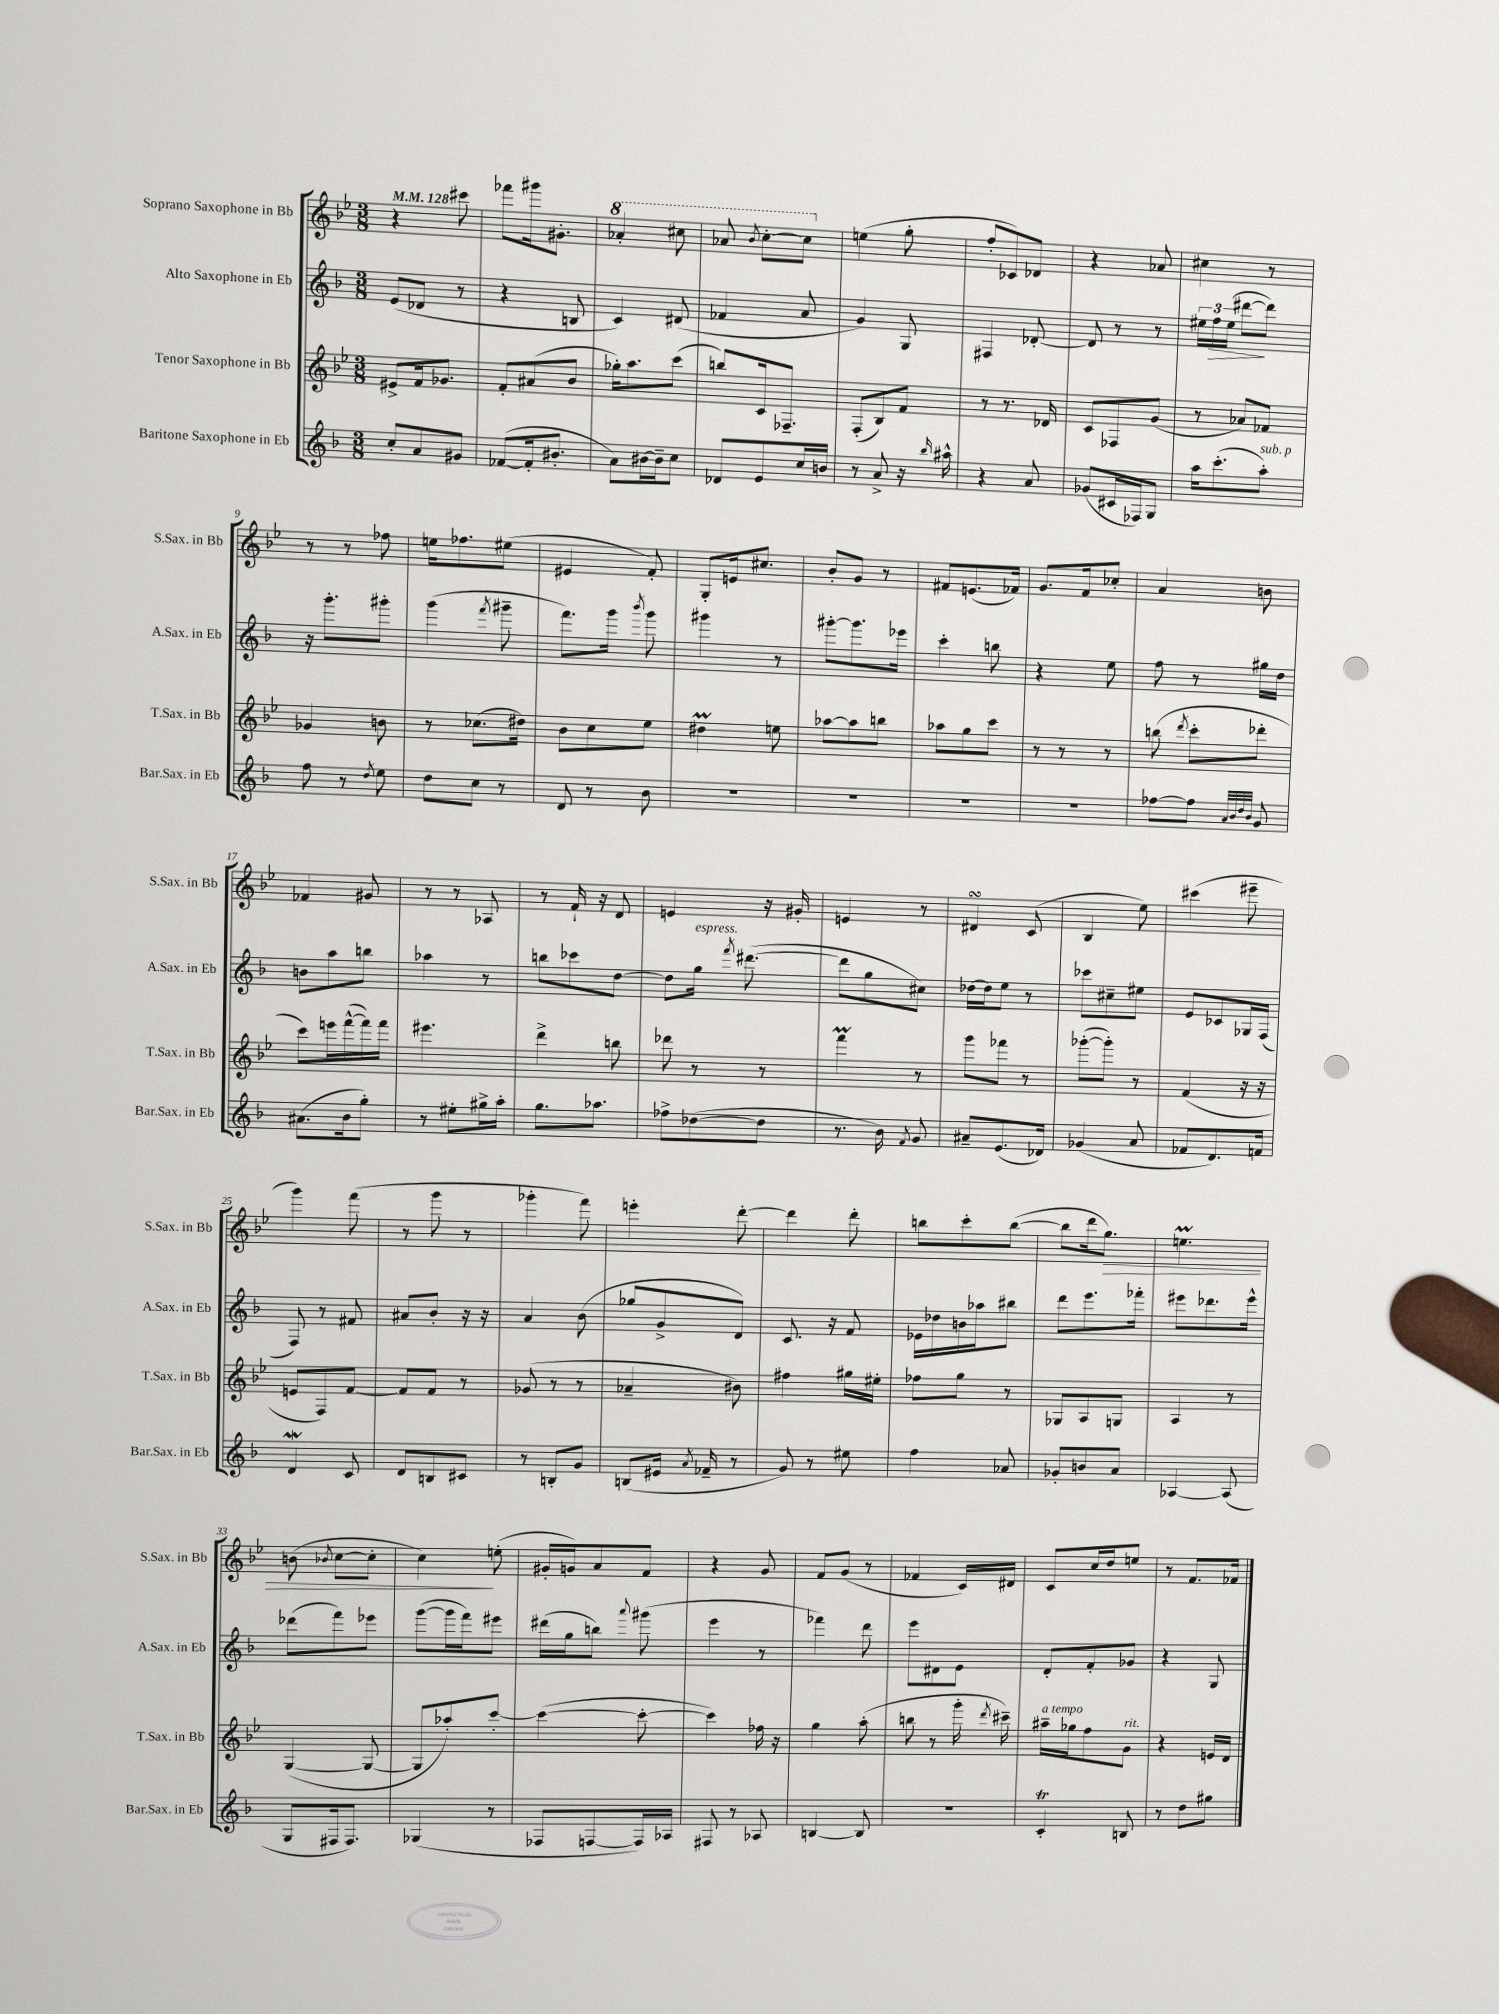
<<
\new StaffGroup <<
\new Staff = "s0" \with { instrumentName = "Soprano Saxophone in Bb" shortInstrumentName = "S.Sax. in Bb" } {
    \clef treble \key bes \major \numericTimeSignature \time 3/8 \tempo 4 = 128
    \autoBeamOff r4 cis'''8 |
    fes'''8[ gis'''16 gis'8.]-. |
    \ottava #1 aes''4-. cis'''8 |
    aes''8 \acciaccatura { bes''8 } c'''8[~-. c'''8] \ottava #0 |
    e''4( g''8-. |
    f''8[-. ces'8) des'8] |
    r4 aes'8 |
    cis''4 r8 |
    r8 r8 fes''8 |
    e''16[ fes''8. eis''8]( |
    eis'4 f'8-.) |
    g8[-. e'16 cis''8.] |
    bes'8[-. g'8] r8 |
    fis'8[ e'8.( fes'16]) |
    g'8.[ f'16 ces''8]-. |
    a'4 b'8 |
    fes'4 gis'8 |
    r8 r8 aes8 |
    r8 f'16-! r16 d'8 |
    e'4 r16 gis'16-. |
    e'4 r8 |
    dis'4\turn c'8( |
    bes4 ees''8) |
    cis'''4( eis'''8-- |
    g'''4) f'''8( |
    r8 g'''8 r8 |
    ges'''4-. f'''8) |
    e'''4-. d'''8~-. |
    d'''4 d'''8-. |
    b''8[ c'''8-. b''8]~( |
    b''8[ d'''16 g''8.]\>) |
    e''4.\prall |
    b'8( \acciaccatura { bes'8 } c''8[~ c''8]-. |
    c''4\!) e''8-.( |
    gis'16[-. g'16) a'8 f'8] |
    r4 g'8 |
    f'8[ g'8]( r8 |
    fes'4 c'16[) dis'16] |
    c'8[ c''16 d''16 e''8] |
    r8 f'8.[ fes'16] \bar "|." |
}
\new Staff = "s1" \with { instrumentName = "Alto Saxophone in Eb" shortInstrumentName = "A.Sax. in Eb" } {
    \clef treble \key f \major \numericTimeSignature \time 3/8
    \autoBeamOff e'8[( des'8] r8 |
    r4 b8 |
    c'4) dis'8( |
    fes'4 a'8 |
    g'4) g8 |
    fis4 des'8~-. |
    des'8 r8 r8 |
    \tuplet 3/2 { eis''16[ f''16\> eis''16]( } dis'''8[~\! dis'''8]) |
    r16 g'''8.[-. gis'''8]-. |
    g'''4( \acciaccatura { f'''8 } gis'''8-- |
    f'''8.[) g'''16] \acciaccatura { bes'''8 } g'''8 |
    gis'''4 r8 |
    gis'''8[~-. gis'''8. ees'''16] |
    c'''4-. b''8 |
    r4 e''8 |
    f''8 r8 gis''16[ d''16] |
    b'8[ a''8 b''8] |
    aes''4 r8 |
    b''8[ ces'''8 d''8]~ |
    d''8[ g''16]^\markup { \italic "espress." } \acciaccatura { f'''8 } dis'''8.~( |
    dis'''8[ g''8 cis''8]) |
    des''16[~ des''16 e''8] r8 |
    ces'''8[ cis''8-- eis''8] |
    e'8[ ces'8 ges16 f16]( |
    f8) r8 fis'8 |
    ais'8[ bes'8]-. r16 r16 |
    a'4 bes'8( |
    ges''8[ g'8-> d'8]) |
    c'8. r16 f'8 |
    ees'16[ des''16 b'16 aes''16 bis''8] |
    d'''8[ e'''8. fes'''16]-. |
    eis'''8[ des'''8. eis'''16]-^ |
    des'''8[( f'''8) ees'''8] |
    g'''8[~( g'''16 f'''16) eis'''8] |
    dis'''16[( g''16 b''8]) \appoggiatura { a'''8 } gis'''8( |
    e'''4 r8 |
    fes'''4) d'''8 |
    e'''8[ dis'8 e'8] |
    d'8[-. f'8-. ges'8] |
    r4 g8 \bar "|." |
}
\new Staff = "s2" \with { instrumentName = "Tenor Saxophone in Bb" shortInstrumentName = "T.Sax. in Bb" } {
    \clef treble \key bes \major \numericTimeSignature \time 3/8
    \autoBeamOff eis'8[-> f'16 ges'8.] |
    f'8[-. ais'8( bes'8] |
    ges''16[-.) a''8. c'''8]( |
    b''8[) c'16 fes8.]-- |
    f8[-.( bes8) f'8] |
    r8 r8. des'16 |
    c'8[ fes8 g'8]( |
    r8 aes'8[) fes'8] |
    ges'4 b'8 |
    r8 ces''8.[( dis''16]) |
    bes'8[ c''8 ees''8] |
    dis''4\prall e''8 |
    aes''8[~ aes''8 b''8] |
    aes''8[ g''8 c'''8] |
    r8 r8 r8 |
    b''8( \acciaccatura { d'''8 } c'''8[-. des'''8]-. |
    c'''8[) e'''16 f'''16~-^( f'''16) f'''16] |
    eis'''4. |
    d'''4-> b''8 |
    des'''8 r8 r8 |
    f'''4\prall r8 |
    g'''8[ fes'''8] r8 |
    ges'''8[~-.( ges'''8]-.) r8 |
    f'4( r16 r16 |
    e'8[ f8) f'8]~ |
    f'8[ f'8] r8 |
    ges'8( r8 r8 |
    aes'4-- bis'8) |
    fis''4 gis''16[ eis''16]-. |
    fes''8[ g''8] r8 |
    ges8[ a8 g8] |
    a4 r8 |
    g4~( g8~ |
    g8[ aes''8-.) c'''8]~-. |
    c'''4~( c'''8~-. |
    c'''4) fes''16 r16 |
    g''4 a''8-.( |
    b''8 r8 g'''16-. \acciaccatura { d'''8 } cis'''16--) |
    ais''16[--^\markup { \italic "a tempo" } ges''16 f''8 g'8]^\markup { \italic "rit." } |
    r4 e'16[ d'16] \bar "|." |
}
\new Staff = "s3" \with { instrumentName = "Baritone Saxophone in Eb" shortInstrumentName = "Bar.Sax. in Eb" } {
    \clef treble \key f \major \numericTimeSignature \time 3/8
    \autoBeamOff c''8[-. a'8 gis'8] |
    fes'8[~( fes'16-. bis'8.]-. |
    a'8[) bis'16~ bis'16-- c''8] |
    des'8[ e'8 c''16 b'16] |
    r8 a'8-> r16 \grace { bes''16 } ais''16-^ |
    r4 a'8 |
    ges'8[( cis'16 fes16) g8] |
    a''16[ c'''8.-.( a''8]-.^\markup { \italic "sub. p" }) |
    f''8 r8 \acciaccatura { d''8 } e''8 |
    d''8[ c''8] r8 |
    d'8 r8 bes'8 |
    R4. |
    R4. |
    R4. |
    R4. |
    fes''8[~ fes''8] \grace { a'32[ bes'32 d''32 bes'32] } g'8 |
    ais'8.[( bes'16 g''8]-.) |
    r8 eis''8[-. gis''16-> a''16]-. |
    g''8.[ aes''8.] |
    fes''8[-> des''8~( des''8] |
    r8. bes'16) \acciaccatura { f'8 } g'8 |
    ais'8[-- e'8.( des'16]) |
    ges'4( a'8 |
    fes'8[ d'8.) f'16] |
    d'4\mordent c'8 |
    d'8[ b8 cis'8] |
    r8 b8[-. g'8] |
    b8[( eis'16] \acciaccatura { a'8 } fes'16-- r8 |
    g'8) r8 eis''8 |
    f''4 aes'8 |
    ges'8[-. b'8 a'8] |
    aes4~ aes8( |
    g8[ fis16 fis8.]) |
    ges4( r8 |
    fes8[ f8~ f16) aes16] |
    fis8 r8 aes8 |
    b4~ b8 |
    R4. |
    c'4-.\trill b8 |
    r8 d''8[ gis''8] \bar "|." |
}
>>
>>
